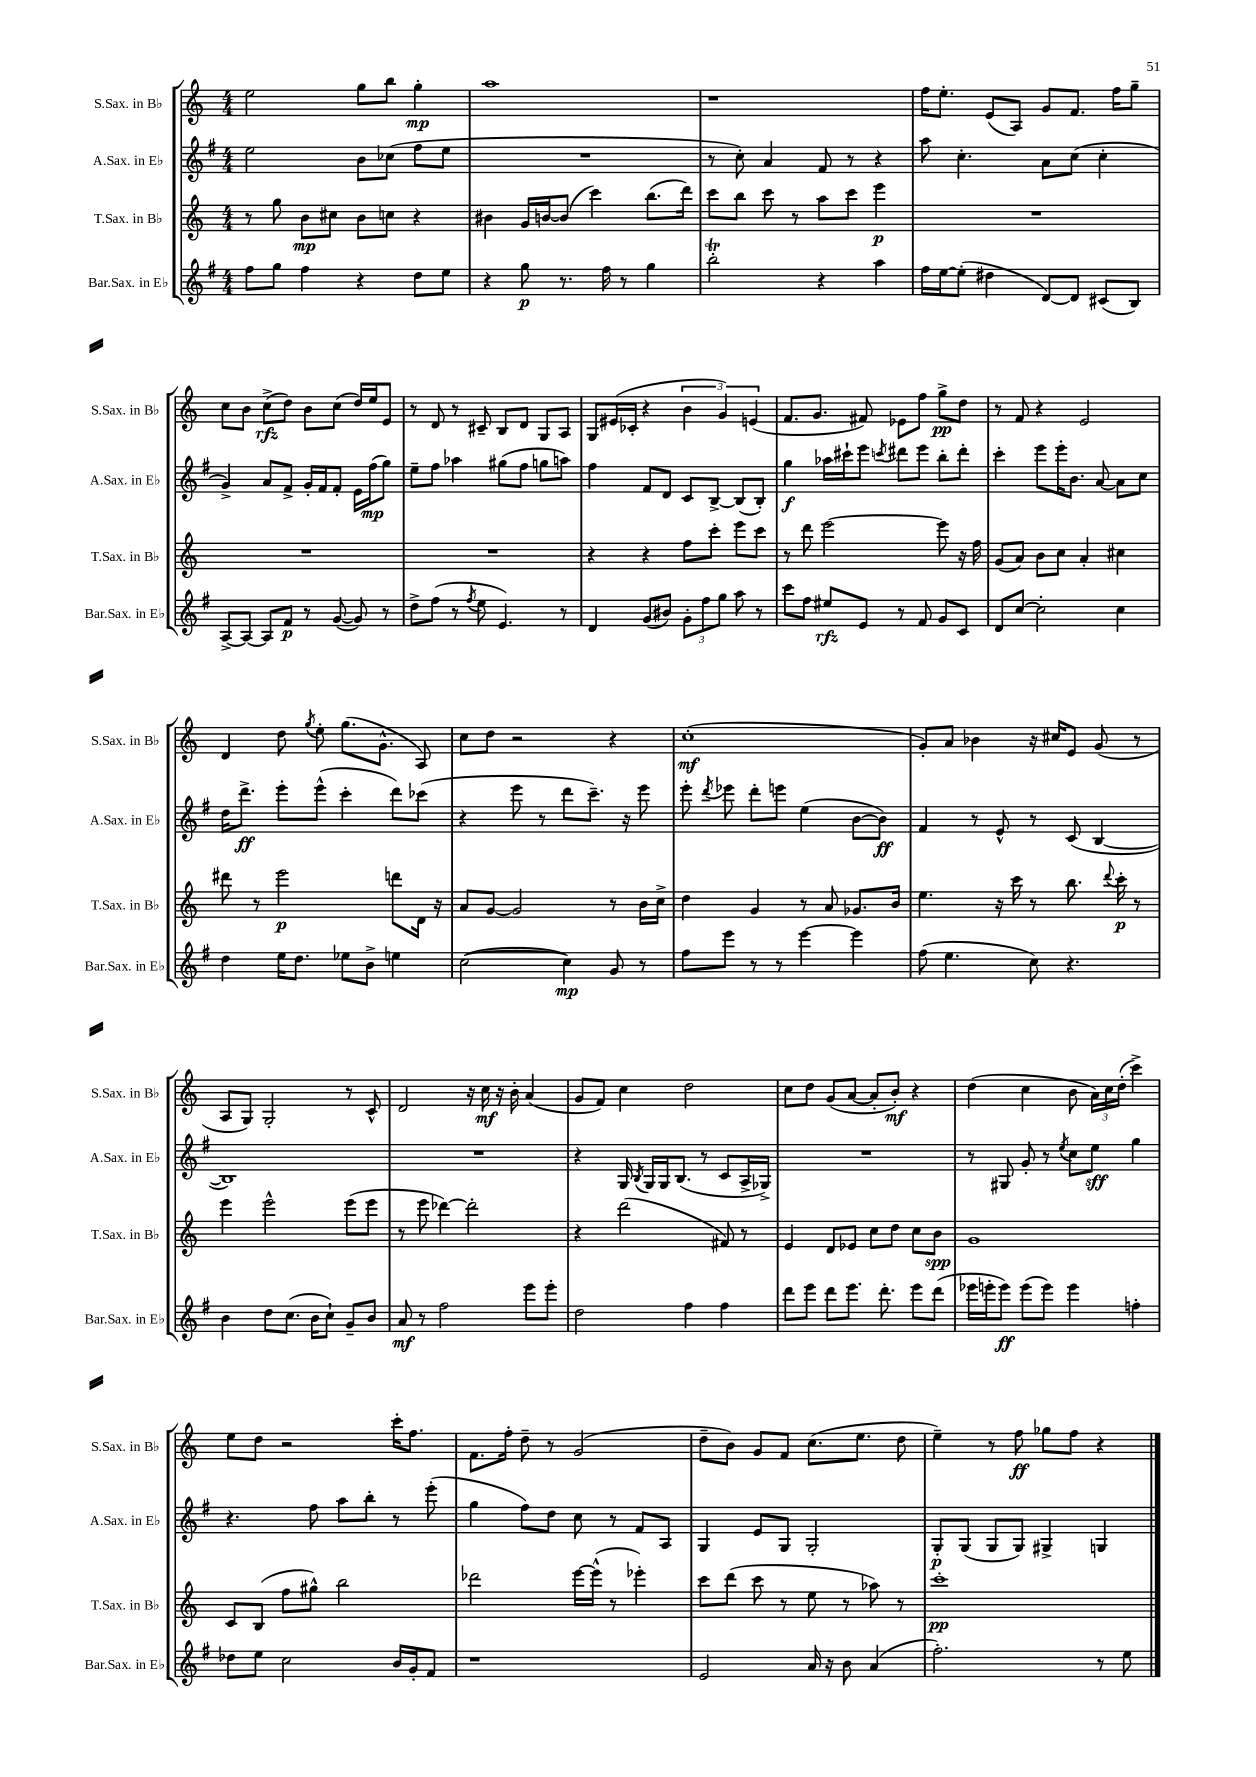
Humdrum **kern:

**kern	**kern	**kern	**kern
*staff4	*staff3	*staff2	*staff1
*clefG2	*clefG2	*clefG2	*clefG2
*k[f#]	*k[]	*k[f#]	*k[]
*M4/4	*M4/4	*M4/4	*M4/4
8ff#	8r	2ee	2ee
8gg	8gg	.	.
4ff#	8b	.	.
.	8cc#	.	.
4r	8b	8b	8gg
.	8cc	(8cc-	8bb
8dd	4r	8ff#	4gg'
8ee	.	8ee	.
=	=	=	=
4r	4b#	1r	1aa
8gg	16g	.	.
.	[16b	.	.
8.r	(8b]	.	.
.	4ccc)	.	.
16ff#	.	.	.
8r	.	.	.
4gg	(8.bb	.	.
.	16ddd)	.	.
=	=	=	=
2bb'	8ccc	8r	1r
.	8bb	8cc')	.
.	8ccc	4a	.
.	8r	.	.
4r	8aa	8f#	.
.	8ccc	8r	.
4aa	4eee	4r	.
=	=	=	=
16ff#	1r	8aa	16ff
[16ee	.	.	8.ee'
(8ee']	.	4.cc'	.
4dd#	.	.	(8e
.	.	.	8A)
[8d)	.	8a	8g
8d]	.	(8cc	8.f
(8c#	.	4cc'	.
.	.	.	16ff
8B)	.	.	8gg~
=	=	=	=
[8A^	1r	4g^)	8cc
8A_	.	.	8b
8A]	.	8a	(8cc^
8f#	.	8f#^	8dd)
8r	.	16g'	8b
.	.	16f#	.
([8g	.	8f#'	(8cc
8g])	.	16e	16dd)
.	.	(16ff#	16ee
8r	.	8gg)	8e
=	=	=	=
8dd^	1r	8ee~	8r
(8ff#	.	8ff#	8d
8r	.	4aa-	8r
8qff#	.	.	.
8ee	.	.	8c#~
4.e)	.	(8gg#	8B
.	.	8ff#	8d
.	.	8gg	8G
8r	.	8aa)	8A
=	=	=	=
4d	4r	4ff#	8G
.	.	.	(16e#
.	.	.	16c-'
(8g	4r	8f#	4r
8b#)	.	8d	.
12g'	8ff	8c	6b
12ff#	.	.	.
.	8ccc'	[8B^	.
12gg	.	.	6g)
8aa	8eee	(8B]	.
.	.	.	(6e
8r	8ccc	8B')	.
=	=	=	=
8ccc	8r	4gg	8.f
8ff#	8ddd	.	.
.	.	.	8.g
8ee#	[2eee	16aa-	.
.	.	16ccc#`	.
8e	.	8eee	8f#)
.	.	8qccc	.
8r	.	8ddd#	8e-
8f#	.	8eee	8ff
8g	8eee]	8bb'	8gg^
8c	16r	8ddd#'	8dd
.	16ff	.	.
=	=	=	=
8d	(8g	4ccc'	8r
[8cc	8a)	.	8f
2cc']	8b	8eee	4r
.	8cc	16eee'	.
.	.	8.b	.
.	4a'	.	2e
.	.	[8a	.
4cc	4cc#	8a]	.
.	.	8cc	.
=	=	=	=
4dd	8ddd#	16dd	4d
.	.	8.ddd^	.
.	8r	.	.
16ee	2eee	8eee'	8dd
8.dd	.	.	.
.	.	.	8qgg
.	.	(8eee^^	8ee'
8ee-	.	4ccc'	(8.gg
8b^	.	.	.
.	.	.	8.g^^
4ee	8ddd	8ddd)	.
.	16d	(8ccc-	8A)
.	16r	.	.
=	=	=	=
([2cc	8a	4r	8cc
.	[8g	.	8dd
.	2g]	8eee	2r
.	.	8r	.
4cc])	.	8ddd	.
.	.	8.ccc~)	.
8g	8r	.	4r
.	.	16r	.
8r	16b	8eee	.
.	16cc^	.	.
=	=	=	=
8ff#	4dd	8eee'	(1cc'
.	.	8qddd	.
8eee	.	8eee-	.
8r	4g	8ddd'	.
8r	.	8eee	.
[4eee	8r	(4ee	.
.	8a	.	.
4eee]	8.g-	[8b	.
.	.	8b])	.
.	16b	.	.
=	=	=	=
(8ff#	4.ee	4f#	8g')
4.ee	.	.	8a
.	.	8r	4b-
.	16r	8e^^	.
.	16ccc	.	.
8cc)	8r	8r	16r
.	.	.	16cc#
4.r	8.bb	(8c	8e
.	.	[4B	(8g
.	8qqddd	.	.
.	16ccc'	.	.
.	8r	.	8r
=	=	=	=
4b	4eee	1B])	8A
.	.	.	8G)
8dd	2eee^^	.	2G'
(8.cc	.	.	.
16b	.	.	.
8cc`)	.	.	.
8g~	(8eee	.	8r
8b	8eee	.	8c^^
=	=	=	=
8a	8r	1r	2d
8r	8eee	.	.
2ff#	[4ddd-)	.	.
.	2ddd-']	.	16r
.	.	.	16cc
.	.	.	16r
.	.	.	16b'
8eee	.	.	(4a
8eee'	.	.	.
=	=	=	=
2dd	4r	4r	8g
.	.	.	8f)
.	(2ddd	16G	4cc
.	.	8qB	.
.	.	16G	.
.	.	16G	.
.	.	(8.B	.
4ff#	.	.	2dd
.	.	8r	.
4ff#	8f#)	8c	.
.	8r	16A^	.
.	.	16G-^)	.
=	=	=	=
8ddd	4e	1r	8cc
8eee	.	.	8dd
8ddd	8d	.	(8g
8.eee	8e-	.	[8a
.	8cc	.	8a']
8.ddd'	.	.	.
.	8dd	.	8b')
8eee	8cc	.	4r
(8ddd	8b	.	.
=	=	=	=
16eee-	1g	8r	(4dd
16eee'	.	.	.
8eee)	.	8G#	.
(8eee	.	8g'	4cc
8eee)	.	8r	.
.	.	8qee	.
4eee	.	8cc	8b
.	.	8ee	24a)
.	.	.	24cc
.	.	.	(24dd'
4ff'	.	4gg	4ccc^)
=	=	=	=
8dd-	8c	4.r	8ee
8ee	(8B	.	8dd
2cc	8ff	.	2r
.	8gg#^^)	8ff#	.
.	2bb	8aa	.
.	.	8bb'	.
16b	.	8r	16ccc'
16g'	.	.	8.ff
8f#	.	(8eee'	.
=	=	=	=
1r	2ddd-	4gg	8.f
.	.	.	16ff'
.	.	8ff#)	8dd~
.	.	8dd	8r
.	[16eee	8cc	(2g
.	(16eee^^]	.	.
.	8r	8r	.
.	4eee-')	8f#	.
.	.	8A	.
=	=	=	=
2e	8ccc	4G	8dd~
.	(8ddd	.	8b)
.	8ccc	8e	8g
.	8r	8G	8f
16a	8ee	2G'	(8.cc
16r	.	.	.
8b	8r	.	.
.	.	.	8.ee
(4a	8aa-)	.	.
.	8r	.	8dd
=	=	=	=
2.ff#')	1ccc'	8G'	4ee~)
.	.	(8G	.
.	.	8G	8r
.	.	8G)	8ff
.	.	4G#^	8gg-
.	.	.	8ff
8r	.	4G	4r
8ee	.	.	.
==	==	==	==
*-	*-	*-	*-
